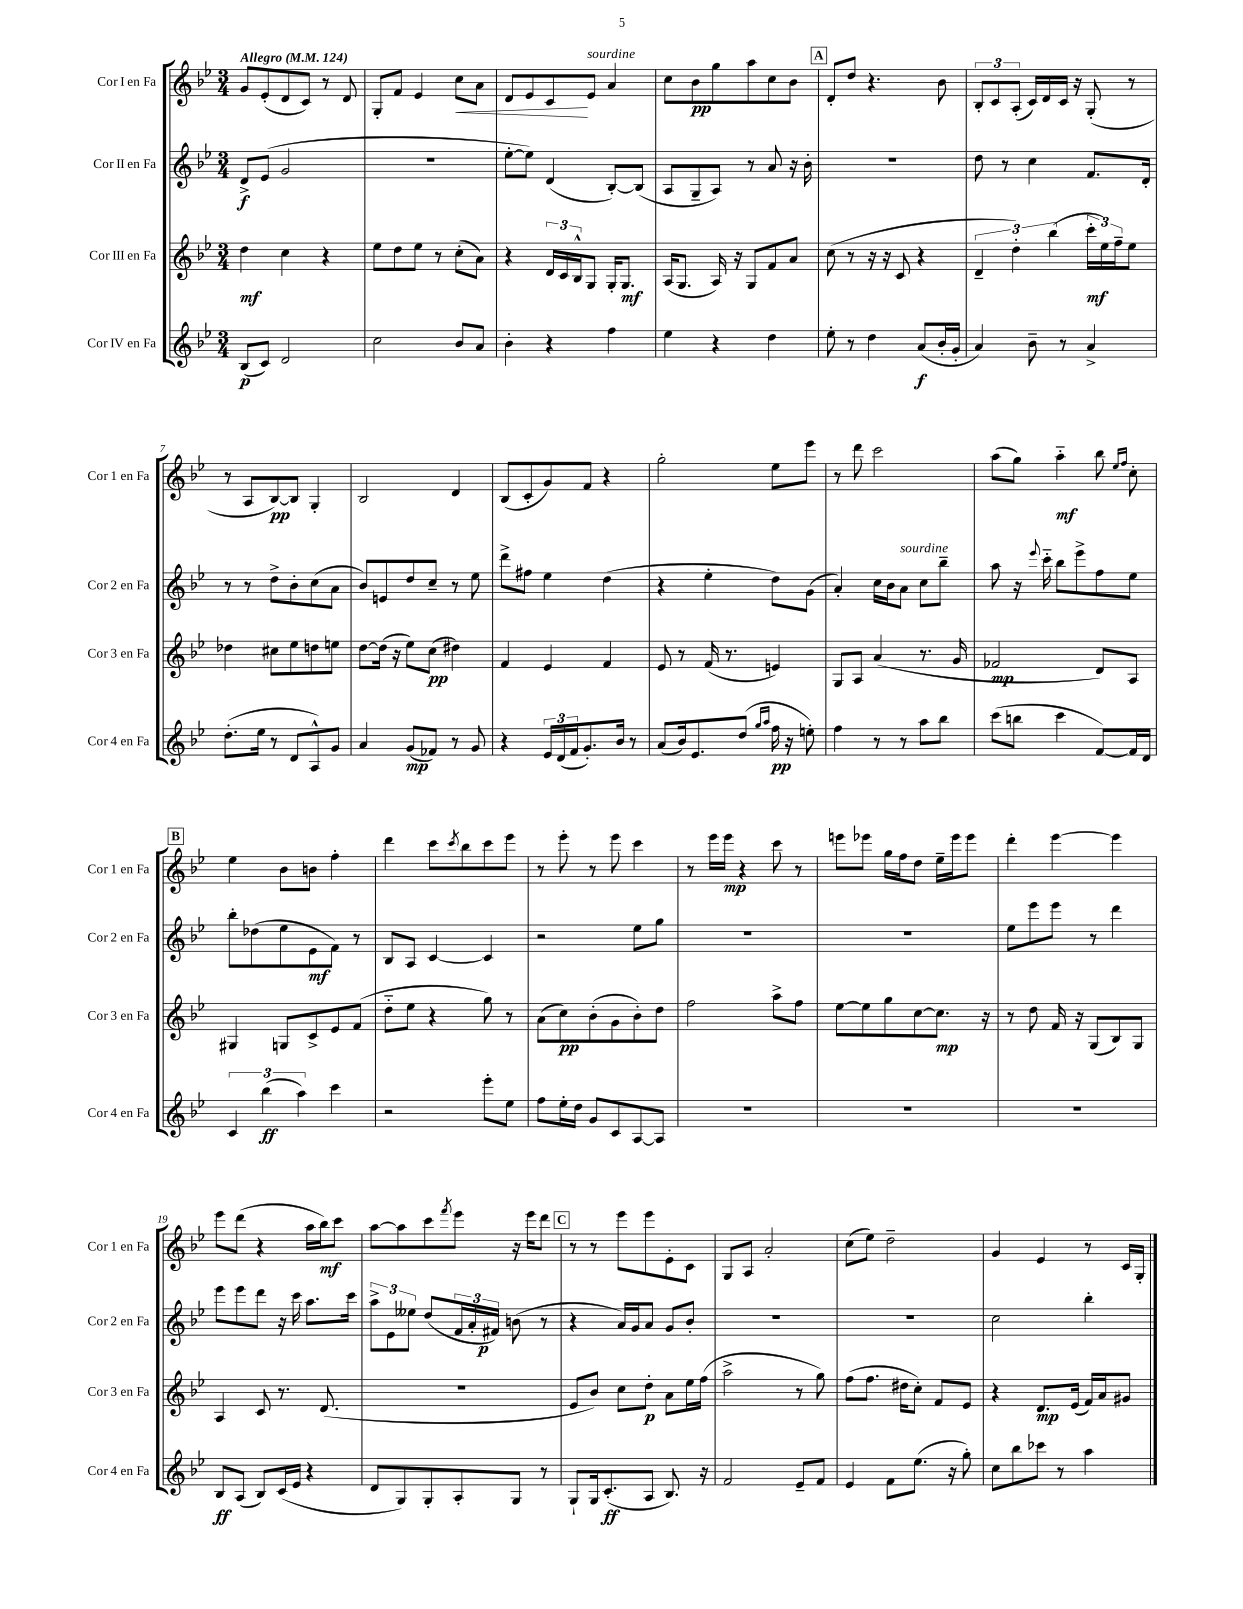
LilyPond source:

<<
\new StaffGroup <<
\new Staff = "s0" \with { instrumentName = "Cor I en Fa" shortInstrumentName = "Cor 1 en Fa" } {
    \clef treble \key bes \major \numericTimeSignature \time 3/4 \tempo "Allegro" 4 = 124
    g'8 ees'8-.( d'8 c'8) r8 d'8 |
    g8-. f'8 ees'4 c''8\< a'8 |
    d'8 ees'8 c'8\! ees'8^\markup { \italic "sourdine" } a'4 |
    c''8 bes'8\pp g''8 a''8 c''8 bes'8 |
    \mark \markup { \box "A" } d'8-. d''8 r4. bes'8 |
    \tuplet 3/2 { bes8-. c'8 a8-.( } c'16) d'16 c'16 r16 g8-.( r8 |
    r8 a8 bes8~\pp) bes8 g4-. |
    bes2 d'4 |
    bes8( c'8-. g'8) f'8 r4 |
    g''2-. ees''8 ees'''8 |
    r8 d'''8 c'''2 |
    a''8( g''8) a''4-_\mf bes''8 \grace { ees''16 f''16 } c''8-. |
    \mark \markup { \box "B" } ees''4 bes'8 b'8 f''4-. |
    d'''4 c'''8 \acciaccatura { c'''8 } bes''8 c'''8 ees'''8 |
    r8 ees'''8-. r8 ees'''8 c'''4 |
    r8 ees'''16 ees'''16\mp r4 c'''8 r8 |
    e'''8 ees'''8 g''16 f''16 d''8 ees''16-- ees'''16 ees'''8 |
    d'''4-. ees'''4~ ees'''4 |
    ees'''8 d'''8( r4 a''16 bes''16\mf) c'''8 |
    a''8~ a''8 c'''8 \acciaccatura { f'''8 } ees'''8 r16 ees'''16 d'''8 |
    \mark \markup { \box "C" } r8 r8 ees'''8 ees'''8 ees'8-. c'8 |
    g8 a8 a'2-. |
    c''8( ees''8) d''2-- |
    g'4 ees'4 r8 c'16 g16-. \bar "|." |
}
\new Staff = "s1" \with { instrumentName = "Cor II en Fa" shortInstrumentName = "Cor 2 en Fa" } {
    \clef treble \key bes \major \numericTimeSignature \time 3/4
    d'8->\f ees'8( g'2 |
    R2. |
    ees''8~-. ees''8) d'4( bes8~-.) bes8( |
    a8 g8-- a8) r8 a'8 r16 bes'16-. |
    \mark \markup { \box "A" } R2. |
    d''8 r8 c''4 f'8. d'16-. |
    r8 r8 d''8-> bes'8-. c''8( a'8 |
    bes'8) e'8 d''8 c''8-- r8 ees''8 |
    d'''8-> fis''8 ees''4 d''4( |
    r4 ees''4-. d''8) g'8( |
    a'4-.) c''16 bes'16 a'8^\markup { \italic "sourdine" } c''8 bes''8-- |
    a''8 r16 \appoggiatura { ees'''8 } c'''16-_ bes''8 ees'''8-> f''8 ees''8 |
    \mark \markup { \box "B" } bes''8-. des''8( ees''8 ees'8\mf f'8) r8 |
    bes8 a8 c'4~ c'4 |
    r2 ees''8 g''8 |
    R2. |
    R2. |
    ees''8 ees'''8 ees'''8 r8 d'''4 |
    ees'''8 ees'''8 d'''8 r16 c'''16 a''8. c'''16 |
    \tuplet 3/2 { a''8-> ees'8 eeses''8 } d''8( \tuplet 3/2 { f'16 a'16-. fis'16\p) } b'8( r8 |
    \mark \markup { \box "C" } r4 a'16) g'16 a'8 g'8 bes'8-. |
    R2. |
    R2. |
    c''2 bes''4-. \bar "|." |
}
\new Staff = "s2" \with { instrumentName = "Cor III en Fa" shortInstrumentName = "Cor 3 en Fa" } {
    \clef treble \key bes \major \numericTimeSignature \time 3/4
    d''4\mf c''4 r4 |
    ees''8 d''8 ees''8 r8 c''8-.( a'8) |
    r4 \tuplet 3/2 { d'16 c'16 bes16-^ } g8 g16-. g8.\mf |
    a16( g8. a16) r16 g8 f'8 a'8 |
    \mark \markup { \box "A" } c''8( r8 r16 r16 c'8 r4 |
    \tuplet 3/2 { d'4-- d''4-.) bes''4( } \tuplet 3/2 { c'''16-.\mf ees''16) f''16-- } ees''8 |
    des''4 cis''8 ees''8 d''8 e''8 |
    d''8~ d''16( r16 ees''8) c''8\pp( dis''4) |
    f'4 ees'4 f'4 |
    ees'8 r8 f'16( r8. e'4) |
    g8 a8 a'4( r8. g'16 |
    fes'2\mp d'8) a8 |
    \mark \markup { \box "B" } gis4 g8 c'8-> ees'8 f'8( |
    d''8-_ ees''8 r4 g''8) r8 |
    a'8( c''8\pp) bes'8-.( g'8 bes'8-.) d''8 |
    f''2 a''8-> f''8 |
    ees''8~ ees''8 g''8 c''8~ c''8.\mp r16 |
    r8 d''8 f'16 r16 g8( bes8) g8 |
    a4 c'8 r8. d'8.( |
    r2. |
    \mark \markup { \box "C" } ees'8 bes'8) c''8 d''8-.\p a'8 ees''16 f''16( |
    a''2-> r8 g''8) |
    f''8( f''8. dis''16 c''8-.) f'8 ees'8 |
    r4 d'8.\mp ees'16( f'16) a'16 gis'8 \bar "|." |
}
\new Staff = "s3" \with { instrumentName = "Cor IV en Fa" shortInstrumentName = "Cor 4 en Fa" } {
    \clef treble \key bes \major \numericTimeSignature \time 3/4
    bes8\p( c'8) d'2 |
    c''2 bes'8 a'8 |
    bes'4-. r4 f''4 |
    ees''4 r4 d''4 |
    \mark \markup { \box "A" } ees''8-. r8 d''4 a'8\f( bes'16-. g'16-. |
    a'4) bes'8-- r8 a'4-> |
    d''8.-.( ees''16 r8 d'8 a8-^) g'8 |
    a'4 g'8\mp( fes'8) r8 g'8 |
    r4 \tuplet 3/2 { ees'16 d'16( f'16 } g'8.-.) bes'16 r8 |
    a'8( bes'16) ees'8. d''8( \grace { g''16 a''16 } f''16\pp r16 e''8-.) |
    f''4 r8 r8 a''8 bes''8 |
    c'''8( b''8 c'''4 f'8~) f'16 d'16 |
    \mark \markup { \box "B" } \tuplet 3/2 { c'4 bes''4\ff( a''4) } c'''4 |
    r2 ees'''8-. ees''8 |
    f''8 ees''16-. d''16 g'8 c'8 a8~ a8 |
    R2. |
    R2. |
    R2. |
    bes8\ff a8( bes8) c'16( ees'16 r4 |
    d'8 g8) g8-. a8-. g8 r8 |
    \mark \markup { \box "C" } g8-! g16 c'8.-.\ff( a8 bes8.) r16 |
    f'2 ees'8-- f'8 |
    ees'4 f'8 ees''8.( r16 g''8-.) |
    c''8 bes''8 ces'''8 r8 a''4 \bar "|." |
}
>>
>>
